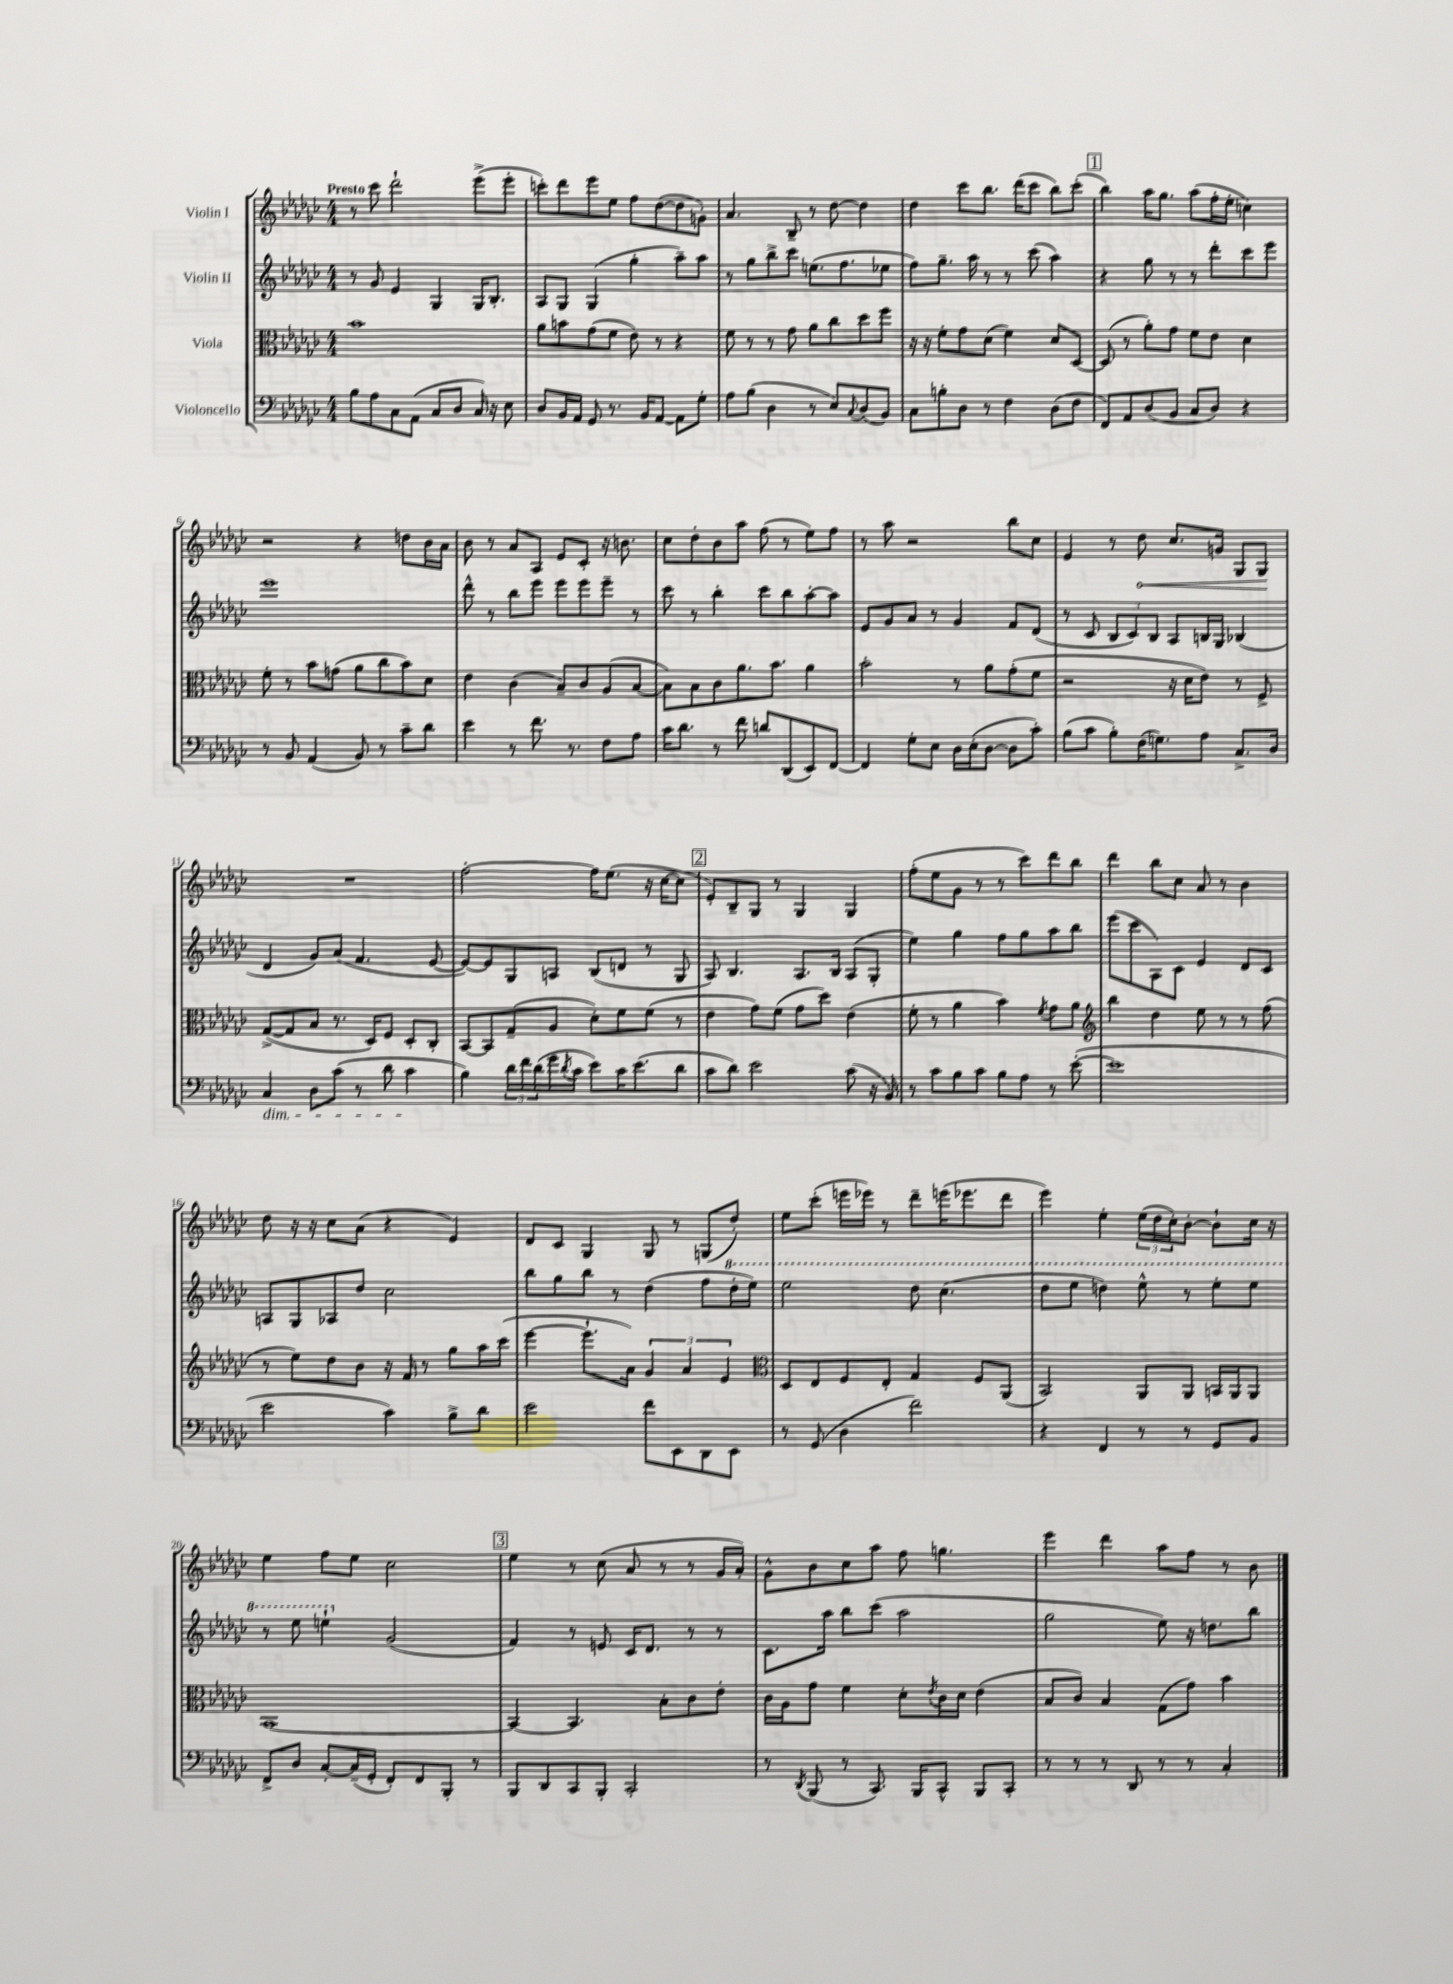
<<
\new StaffGroup <<
\new Staff = "s0" \with { instrumentName = "Violin I" } {
    \clef treble \key ges \major \numericTimeSignature \time 4/4 \tempo "Presto"
    r8 ces'''8 des'''2-! ees'''8->( ees'''8-. |
    c'''8-.) des'''8 ees'''8 ees''8 f''8 des''8~( des''8 g'8-.) |
    aes'4. bes8-- r8 des''8~ des''4 |
    des''4 ces'''8 bes''8. des'''16( ces'''8 bes''8) ces'''8-.( |
    \mark \markup { \box "1" } bes''4) aes''16 ges''8. aes''8( f''16-. ees''16-. c''4) |
    r2 r4 d''8 bes'16 aes'16 |
    bes'8 r8 aes'8 aes8 ees'8 ces'8-. r16 b'8. |
    ces''8 des''8-. bes'8 aes''8 f''8( r8 ees''8) f''8 |
    r8 aes''8 r2 bes''8 ces''8 |
    ees'4 r8 \once \override Hairpin.circled-tip = ##t des''8\< ces''8. g'16 ges8 ges8\! |
    R1 |
    f''2~-. f''16 ees''8.( r16 ces''16~ ces''8 |
    \mark \markup { \box "2" } ees'8-.) bes8-- ges8 r8 ges4 ges4 |
    f''8-.( ees''8 ges'8 r8 r8 ces'''8) des'''8 bes''8 |
    des'''4 bes''8 ces''8 aes'8 r8 bes'4 |
    des''8 r16 r16 ces''8 aes'8( r4 ees'4) |
    des'8 ces'8 ges4 ges8 r8 g8( des''8-.) |
    ees''8 ces'''8-.( e'''16 ees'''16) r8 des'''8-- e'''16( ees'''8. des'''8 |
    ees'''4) ees''4-. \tuplet 3/2 { ees''16( des''16 ces''16-.) } bes'8~-. bes'8-! ces''16 r16 |
    ees''4 f''8 ees''8 ces''2 |
    \mark \markup { \box "3" } ees''4 r8 ces''8( aes'8 r8 r8 ges'16 aes'16-.) |
    ges'8-^ bes'8 ces''8 aes''8 f''8 g''4. |
    ees'''4 des'''4 aes''8 f''8 r8 bes'8 \bar "|." |
}
\new Staff = "s1" \with { instrumentName = "Violin II" } {
    \clef treble \key ges \major \numericTimeSignature \time 4/4
    r8 ges'8 ees'4 ges4 ges16 bes8.-. |
    aes8 ges8 ges4( ges''4-. aes''8--) aes''8 |
    r8 ges''8 bes''8-> ces'''8 e''8.( f''8. ees''8 |
    f''8) ges''8.-- aes''16 r8 r8 ces'''8( aes''4) |
    \mark \markup { \box "1" } r4 ges''8 r8 r8 des'''8-. ces'''8 ees'''8 |
    ees'''1 |
    des'''8-^ r8 bes''8 ees'''8 ees'''8 ees'''8 ees'''8-- r8 |
    ces'''8 r8 bes''4-. ces'''8 bes''8 aes''8~-. aes''8 |
    ees'8 ges'8 aes'8 r8 ges'4 f'8 des'8( |
    r8 ces'8 \tuplet 3/2 { bes8 ces'8) bes8 } aes8 b16 ges16 bes4( |
    des'4 ges'8) aes'8( f'4. ees'8~ |
    ees'8~) ees'8 ges8 a8 bes8( d'8 r8 ges8 |
    \mark \markup { \box "2" } aes8) bes4. aes8. bes16 aes8( ges8-. |
    ees''4) ges''4 f''8 ges''8 aes''8 bes''8 |
    ees'''8( ces'''8 aes8) ces'8 ees'4 des'8 ces'8 |
    a8 ges8 aes8 des''8 ces''2 |
    bes''8 ges''8 bes''8 r8 des''4( f''8 \ottava #1 des'''16-. ees'''16) |
    ees'''2 des'''8 ces'''4.( |
    des'''8 ees'''8 d'''4) ees'''8-^ r8 ees'''8-. ees'''8 |
    r8 ees'''8 e'''4-! \ottava #0 ges'2( |
    \mark \markup { \box "3" } f'4) r8 e'8 ces'16 des'8. r8 r8 |
    ces'8. aes''16 bes''8 ces'''8( aes''2 |
    ges''2 ees''8) r16 d''8. bes''8 \bar "|." |
}
\new Staff = "s2" \with { instrumentName = "Viola" } {
    \clef alto \key ges \major \numericTimeSignature \time 4/4
    bes'1 |
    aes'8 b'8 ges'8( f'8 ees'8) r8 r4 |
    f'8 r8 r8 ges'8 aes'8 ces''8 des''8 f''8 |
    r16 r16 f'8-. ges'8 des'8( f'4) des'8 des8~ |
    \mark \markup { \box "1" } des8( r8 aes'8-.) ges'8 f'8 ees'8 des'4 |
    f'8-. r8 bes'8 g'8( aes'8 ces''8 bes'8) des'8 |
    ees'4 ces'4( bes8--) ces'8 aes8( bes8~ |
    bes8) bes8 ces'8 aes'8. bes'8. aes'4 |
    bes'2-. r8 aes'8 ges'8-.( f'8 |
    r2 r16 des'16 ees'8) r8 f8-> |
    ges8~->( ges8 bes8 r8. des16) f8 des8-. ces8-. |
    bes,8~ bes,8 ges8--( aes8 des'8-.) f'8 f'8( r8 |
    \mark \markup { \box "2" } ees'4 ges'8) f'8( ges'8 des''8) ees'4( |
    f'8-. r8 aes'4 bes'4) \acciaccatura { f'8 } ges'8 aes'8 |
    \clef treble bes''4 des''4 ees''8 r8 r8 f''8( |
    r8 ees''8) des''8 bes'8 r16 f'16 r8 ges''8 aes''16 ces'''16( |
    ees'''4~ ees'''8.-! aes'16) \tuplet 3/2 { ges'4 aes'4 ees'4 } |
    \clef alto des8 ees8 f8 ees8-. ges4 f8 aes,8( |
    bes,2) aes,8 aes,8 b,16 aes,16 aes,8 |
    bes,1~ |
    \mark \markup { \box "3" } bes,4~ bes,4. bes8-. ces'8 ees'8-. |
    ces'16 aes16 ges'8 f'4 des'8-. \acciaccatura { ees'8 } ces'16 des'16 ees'4( |
    bes8 ces'8) bes4 ges8( ges'8) bes'4 \bar "|." |
}
\new Staff = "s3" \with { instrumentName = "Violoncello" } {
    \clef bass \key ges \major \numericTimeSignature \time 4/4
    bes8 aes8 ces8 aes,8( ces8 des8 ces16) r16 ees8 |
    des8 bes,16 aes,16 ges,8 r8. bes,16 aes,8~ aes,8 ges8-. |
    aes8 bes8( des4 r8 ees8) \appoggiatura { ces8 } des8( bes,8) |
    ces8 b8-. des8 r8 f4 des8( f8 |
    \mark \markup { \box "1" } f,8) aes,8 des8( bes,8 ces8 des8) r4 |
    r8 bes,8 aes,4( bes,8) r8 ces'8-- des'8 |
    ees'4 r8 f'8. r8. f8 aes8 |
    ces'16 des'8. r8 f'8 d'8 des,8( ees,8) f,8~ |
    f,4 ges8-. ees8 des16 ees16-.( des8~ des8 ces'8-.) |
    bes8( ces'8 bes8-.) f16( g8.) aes8 ces8.-> des16 |
    ces4\dim des8 ces'8( r8 des'8 ces'4\! |
    bes4) \tuplet 3/2 { des'16 f'16 des'16( } ges'16 \acciaccatura { des'8 } ces'16 ees'8) ces'16 ees'8.( des'8 |
    \mark \markup { \box "2" } ces'8 des'8) ees'2 ces'8( r16 bes,16) |
    r8 ces'8 bes8 ces'8 bes8 aes8 r8 ees'8~-.( |
    ees'1 |
    ees'2 ces'4) bes8-> des'8 |
    ees'2 f'8 ees,8 des,8 ees,8 |
    r8 ges,8( des4 f'2) |
    r4 f,4 r8 r8 ges,8 bes,8 |
    f,8-> des8 ces8~-. ces16--( ges,16-. f,8-.) f,8 bes,,8-. r8 |
    \mark \markup { \box "3" } bes,,8 des,8 ces,8 bes,,8-. ces,2-. |
    r8 \acciaccatura { des,8 } bes,,8( r8 ces,8.) bes,,16 ces,8-^ bes,,8 ces,8-. |
    r8 r8 r8 des,8 r8 r8 ces4-. \bar "|." |
}
>>
>>
